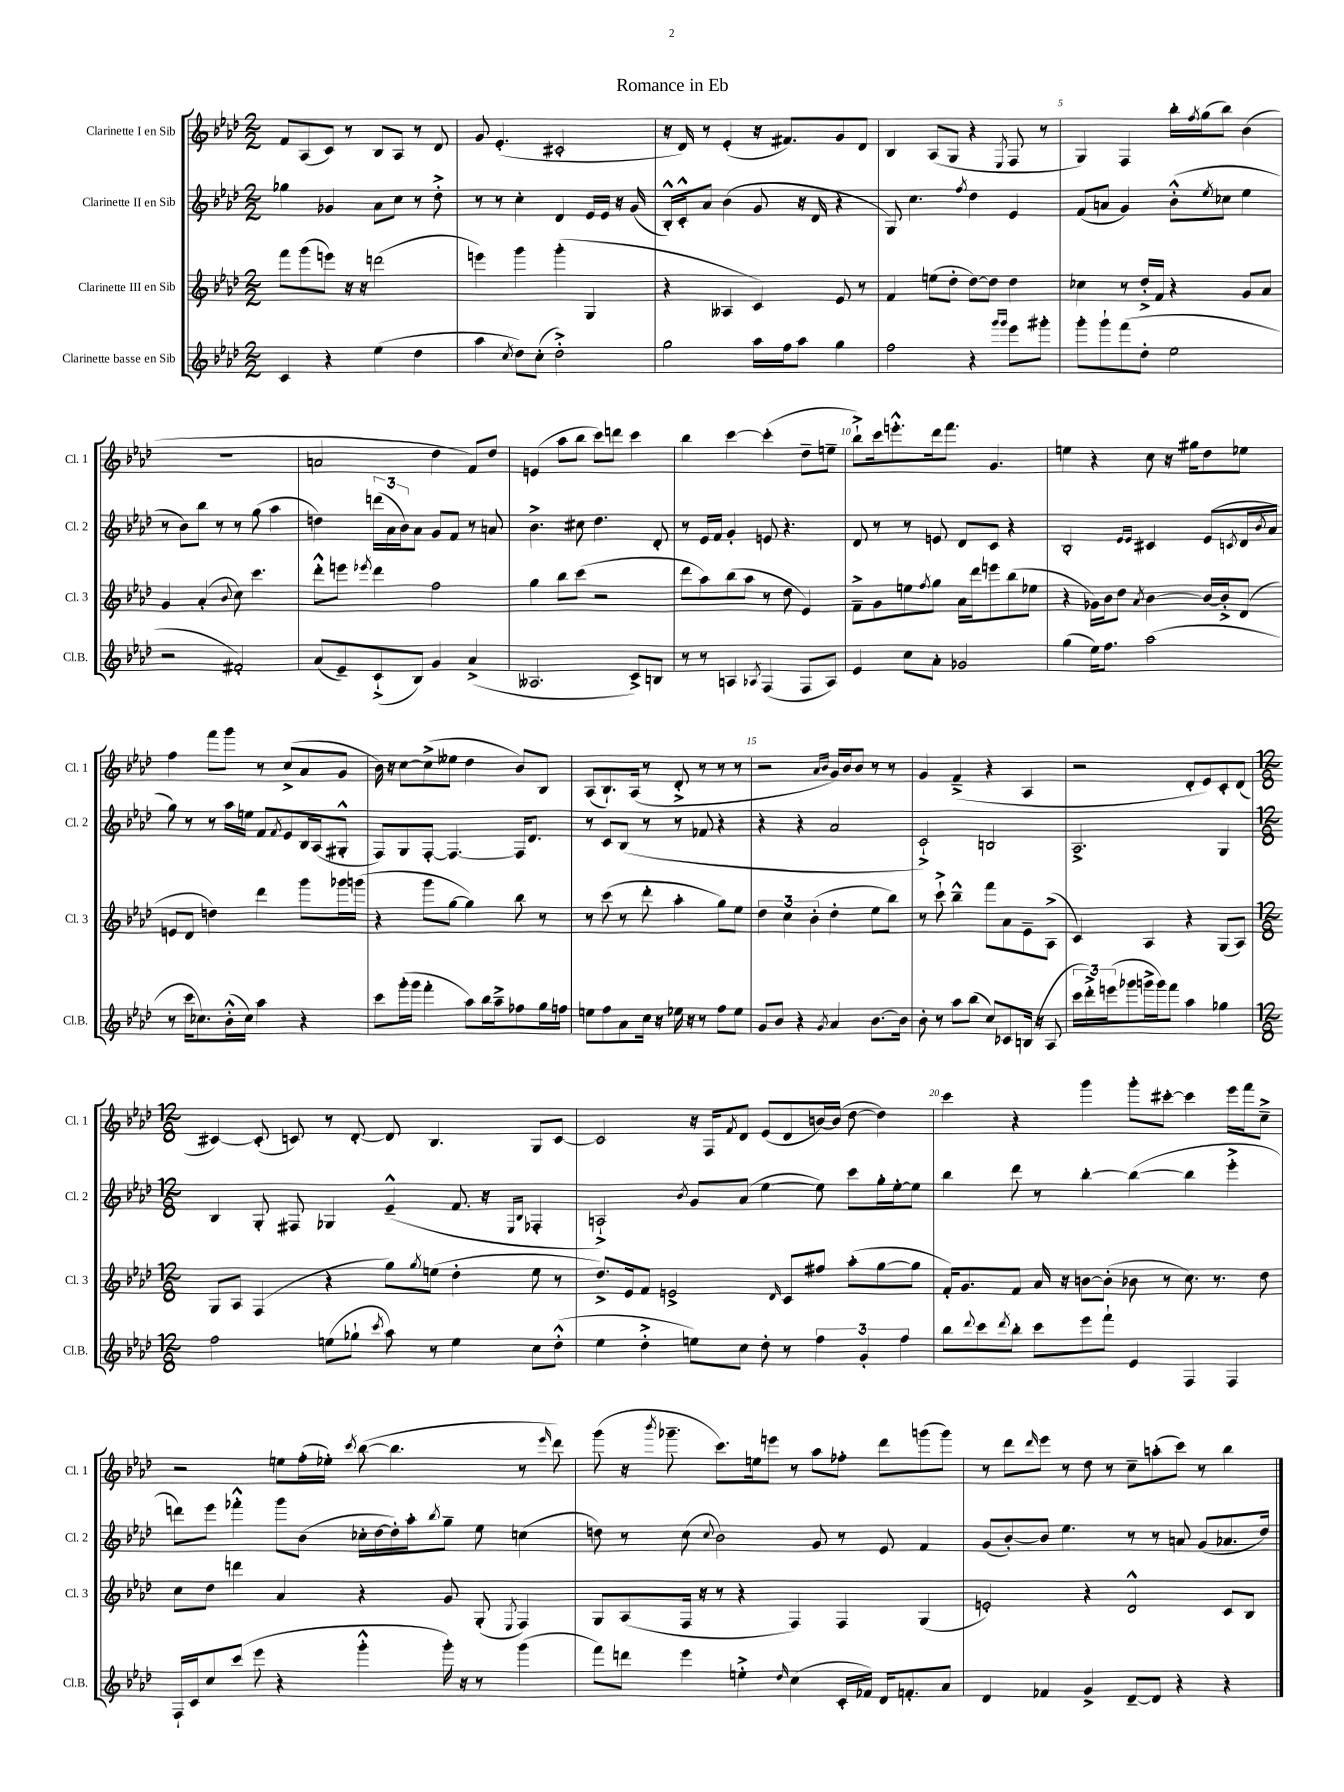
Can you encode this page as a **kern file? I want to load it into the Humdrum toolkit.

**kern	**kern	**kern	**kern
*part4	*part3	*part2	*part1
*staff4	*staff3	*staff2	*staff1
*I"Clarinette basse en Sib	*I"Clarinette III en Sib	*I"Clarinette II en Sib	*I"Clarinette I en Sib
*I'Cl.B.	*I'Cl. 3	*I'Cl. 2	*I'Cl. 1
*clefG2	*clefG2	*clefG2	*clefG2
*k[b-e-a-d-]	*k[b-e-a-d-]	*k[b-e-a-d-]	*k[b-e-a-d-]
*M2/2	*M2/2	*M2/2	*M2/2
=1	=1	=1	=1
4c/	8fff\L	4gg-X\	8f/L
.	(8ggg\	.	(8A-/
4r	8eeen\J)	4g-X/	8c/J)
.	16r	.	8r
.	16r	.	.
(4ee-\	(2dddn\	8a-\L	8B-/L
.	.	8cc\J	8A-/J
4dd-\	.	8r	8r
.	.	8dd-'^\	8d-/
=2	=2	=2	=2
4aa-\	4eeen\)	8r	8g/
.	.	8r	(4.e-'/
8qcc/	.	.	.
8dd-\L)	4ggg\	4cc'\	.
(8cc'\J	.	.	.
2dd-'^\)	(4ggg'\	4d-/	2c#X'/
.	4G/	16e-/LL	.
.	.	16e-/JJ	.
.	.	16r	.
.	.	(16g/	.
=3	=3	=3	=3
2gg\	4r	16B-'^^/LL)	16r
.	.	16c'^^/J	16d-/)
.	.	8a-/J	8r
.	4A--X/	(4b-\	(4e-'/
16aa-\LL	4c/)	8g/	16r
16ff\J	.	.	8.f#X/L)
8aa-\J	.	16r	.
.	.	16d-/	.
4gg\	8e-/	4r	8g/
.	8r	.	8d-/J
=4	=4	=4	=4
2ff\	4f/	8G/)	4B-/
.	.	4.cc\	.
.	(8een\L	.	(8A-/L
.	8dd-'\J	.	8G/J
.	.	8qff/	.
4r	[8dd-\L)	4dd-\	4r
.	8dd-\J]	.	.
16qqggg/LL	.	.	.
16qqggg/JJ	.	.	8qE-/
8eee-\L	4dd-\	4e-/	8F/
8ggg#X'\J	.	.	8r
=5	=5	=5	=5
8ggg'\L	4cc-X\	(8f/L	4G/)
8ggg`\	.	8an/J	.
(8fff\	8r	4g/)	4F/
8dd-'\J	16dd-'^/LL	.	.
.	16f/JJ	.	.
2ee-\	4r	(8b-'^^\L	16bb-'\LL
.	.	.	8qff/
.	.	.	(16gg\J
.	.	8qee-/	.
.	.	8cc-X\J	8bb-\J)
.	8g/L	4ee-\	(4b-\
.	8a-/J	.	.
!!LO:LB:g=z
=6	=6	=6	=6
2r	4g/	8r	1r
.	.	8b-\L)	.
.	(4a-'/	8bb-\J	.
.	.	8r	.
.	8qqb-/	.	.
2f#X'/)	8cc\)	8r	.
.	4.ccc\	(8gg\	.
.	.	4aa-\	.
=7	=7	=7	=7
(8a-/L	8ddd-'^^\L	4ddn\)	2an/
8e-~/)	8eeen\J	.	.
.	8qeee-X/	.	.
(8c`^/	4ddd-\	(24dddn\LL	.
.	.	24a-\	.
.	.	24b-\J)	.
8B-/J)	.	8a-\J	.
4g/	2ff\	8g/L	4dd-\
.	.	8f/J	.
(4a-^/	.	8r	8f/L)
.	.	8an/	8dd-/J
=8	=8	=8	=8
2.A--X/	4gg\	4.b-^\	(4en/
.	8bb-\L	.	8aa-\L
.	(8ccc\J	8cc#X\	8bb-\J
.	2r	4.dd-\	8ccc\L)
.	.	.	8dddn\J
8c^/L)	.	.	4ccc\
8Bn/J	.	8d-'/	.
=9	=9	=9	=9
8r	8ddd-\L	8r	4bb-\
8r	8aa-\)	16e-/LL	.
.	.	16f/JJ	.
4An/	(8bb-\	4g'/	[4ccc\
.	8aa-\J	.	.
8qA-X/	.	.	.
(4F/	8r	8en/	(4ccc'\]
.	8dd-\	4.r	.
8F/L	4e-/)	.	8dd-~\L
8A-/J)	.	.	8een~\J
=10	=10	=10	=10
4e-/	8f~^\L	8d-/	8bb-`^\L)
.	8g\	8r	16ccc\k
.	.	.	8.eeen'^^\
8cc\L	8een\	8r	.
.	8qff/	.	.
8a-'\J	8gg\J	8en/	16ddd-\k
.	.	.	8.fff\J
2g-X/	16a-\LL	8d-/L	.
.	16ddd-\J	.	.
.	8eeen\	8c/J	4.g/
.	(8bb-\	4r	.
.	8ee-X\J	.	.
=11	=11	=11	=11
(4gg\	4r	2B-'/	4een\
16ee-\KL)	16g-X\LL)	.	4r
8.ff\J	16b-\J	.	.
.	8dd-\J	.	.
.	.	16qqe-/LL	.
.	8qa-/	16qqe-/JJ	.
(2aa-\	[4b-\	4c#X/	8cc\
.	.	.	16r
.	.	.	16gg#X\KL
.	16b-/LL_	(8e-/L	8dd-\
.	16b-'^/J]	.	.
.	.	8qcn/	.
.	(8d-/J	16d-/L	8ee-X\J
.	.	8qb-/	.
.	.	16a-/JJ	.
!!LO:LB:g=z
=12	=12	=12	=12
8r	8en/L	8gg\)	4ff\
16ccc\KL	8d-/J	8r	.
8.cc-X\)	.	.	.
.	4ddn\)	8r	8fff\L
(16b-'^^\L	.	16aa-\LL	8ggg\J
16cc-\JJ)	.	16een\JJ	.
4aa-\	4ddd-\	8f/L	8r
.	.	8qf/	.
.	.	8e-/	(8cc^/L
4r	8ggg\L	16B-/L	8a-/
.	.	(16A-/J	.
.	16ggg-X\L	8G#X'^^/J	8g/J
.	(16gggn\JJ	.	.
=13	=13	=13	=13
8ccc\L	4r	8F/L)	16b-\)
.	.	.	16r
(16ggg'\L	.	8G/	[8cc\L
16ggg\JJ	.	.	.
4fff'\	8ggg\L	[8F'/J	(8cc^\]
.	[8gg\J	4.F/_	8ee--X\J
8aa-\L)	4gg\])	.	4dd-\
16bb-\L	.	.	.
16aa-~^\J	.	.	.
8ff-X\	8bb-\	16F/KL]	8b-/L)
.	.	8.d-/J	.
16gg\L	8r	.	8B-/J
16ffn\JJ	.	.	.
=14	=14	=14	=14
8een\L	8r	8r	(8A-/L
8ff\	(8ccc\	8c/L	8.B-`/)
8a-\	8r	(8B-/J	.
.	.	.	(16A-/Jk
16cc\Jk	8ddd-'\	8r	8r
16r	.	.	.
16ee-X\	4aa-'\	8r	8d-'^/
16r	.	.	.
8r	.	8f-X/	8r
8ff\L	8gg\L)	4r	8r
8ee-\J	8ee-\J	.	8r
=15	=15	=15	=15
8g/L	6dd-\	4r	2r
8b-/J	.	.	.
.	6cc\	.	.
4r	.	4r	.
.	(6b-'\	.	.
.	.	.	16qqa-/LL
8qg/	.	.	16qqb-/JJ
4a-/	4dd-'\	2a-/	16g/LL)
.	.	.	16b-/J
.	.	.	8b-/J
[8.b-\L	8ee-\L	.	8r
.	8bb-\J)	.	8r
16b-\Jk]	.	.	.
=16	=16	=16	=16
8b-'\	8r	2c`^/)	4g/
8r	8ccc`^\	.	.
8aa-\L	4bb-~^^\	.	(4f~^/
(8bb-\J	.	.	.
8cc/L)	8fff\L	2Bn/	4r
8c-X/	8a-\	.	.
(16Bn/Jk	8e-~\	.	4A-/
16r	.	.	.
8A-/	(8A-^\J	.	.
=17	=17	=17	=17
24ccc\LL	4c/)	2.A-^/	2r
24ddd-'^\)	.	.	.
(24eeen\J	.	.	.
8ggg-X\	.	.	.
16gggn^\L	4A-/	.	.
16ggg\J)	.	.	.
8fff\J	.	.	.
4aa-\	4r	.	8d-'/L
.	.	.	8e-/)
4gg-X\	(8G/L	4G/	8c'/
.	8A-/J)	.	(8d-/J
!!LO:LB:g=z
=18	=18	=18	=18
*M12/8	*M12/8	*M12/8	*M12/8
2ff\	8G/L	4B-/	[4c#X/)
.	8A-/J	.	.
.	(4F/	8G'/	(8c#'/]
.	.	8F#X/	8cn/)
(8een\L	4r	4G-X/	8r
8gg-X`\J	.	.	[8d-'/
8qccc/	.	.	.
8aa-\)	8gg\L)	(4e-~^^/	8d-/]
.	8qgg/	.	.
8r	(8een\J	.	4.B-/
4ee\	4dd-'\	8.f/	.
.	.	16r	.
.	.	16qqE-/LL	.
.	.	16qqB-/JJ	.
8cc\L	8ee\	4F-X'/	8G/L
(8dd-'^^\J	8r	.	[8c/J
=19	=19	=19	=19
4ee-\	8.dd-^/L)	2An`^/)	2c/]
.	16e-/k	.	.
4dd-'^\	8f/J	.	.
.	2en^/	.	.
.	.	8qb-/	.
8een\L)	.	8g/L	16r
.	.	.	16F/KL
.	.	.	8qf/
8cc\J	.	(8a-/J	8d-/J
8dd-'\	.	[4ee-\	(8e-/L
.	16qqd-/	.	.
8r	8c/L	.	8d-/
6ff\	8ff#X/J	8ee-\])	[16bn/L)
.	.	.	(16b/JJ]
.	(8aa-'\L	8ccc\L	[8dd-\
6g'/	.	.	.
.	[8gg\	16gg'\L	4dd-\])
.	.	[16ee-'\J	.
6ff\	.	.	.
.	8gg\J]	8ee-\J]	.
=20	=20	=20	=20
8bb-\L	16f'/KL)	4bb-\	4ccc\
.	8.g/	.	.
8qqddd-/	.	.	.
8ccc\	.	.	.
8qddd-/	.	.	.
8bb-'\J	8f/J	8ddd-\	4r
8ccc\L	16a-/	8r	.
.	16r	.	.
8eee-\	[8bn\L	[4bb-'\	4ggg\
8fff`\J	(8b'\J]	.	.
4e-/	8b-X\	(4bb-\_	8ggg'\L
.	8r	.	[8ccc#X'\J
4F/	8.cc\)	4bb-\]	4ccc#\]
.	8.r	.	.
4F/	.	4eee-'^\	16eee-\LL
.	.	.	16fff\J
.	8dd-\	.	8cc~^\J
!!LO:LB:g=z
=21	=21	=21	=21
16F`/LL	8cc\L	8dddn\L)	2r
16c/J	.	.	.
8cc/	8dd-\J	8eee-\J	.
(8ccc/J	4dddn\	4fff-X'^^\	.
8eee-\	.	.	.
4r	4a-/	8ggg\L	8een\L
.	.	(8b-\J	(16ff'\L
.	.	.	16ee-X'\JJ)
.	.	.	8qccc/
4ggg'^^\	4r	16cc-X'\LL	([8bb-\
.	.	[16dd-\	.
.	.	16dd-'\])	4.bb-\]
.	.	16aa-'\J	.
.	.	8qbb-/	.
16ggg'\)	8g/	8gg~\J	.
16r	.	.	.
8r	(8G'/	8ee-\	.
.	8qE-/	.	.
(4ggg\	4F/)	(4ccn\	8r
.	.	.	16qqeee-/
.	.	.	8ddd-\)
=22	=22	=22	=22
8fff\L)	8G/L	8ddn\)	(8ggg\
8dddn\J	(8A-/	8r	16r
.	.	.	8qbbb-/
.	.	.	8.ggg-X~\
4eee-\	16F/Jk	(8cc\	.
.	16r	.	.
.	.	8qqcc/	.
.	8r	2b-\)	8.ccc\L)
4een'^\	4r	.	.
.	.	.	16een\k
.	.	.	8eeen\J
16qqdd-/	.	.	.
(4cc\	4F/)	.	8r
.	.	8g/	8aa-\L
16c'/LL	4F/	8r	8ff-X'\J
16f-X/JJ)	.	.	.
16d-/KL	.	8e-/	8ddd-\L
8.fn'/	.	.	.
.	(4G/	4f/	(8gggn\
8a-/J	.	.	8ggg\J)
=23	=23	=23	=23
4d-/	2en'/)	(8g/L	8r
.	.	[8b-'/)	8ddd-\L
.	.	.	16qqddd-/
4f-X/	.	8b-/J]	8eee-\J
.	.	4.ee-\	8r
4g^/	4r	.	8dd-\
.	.	.	8r
[8d-~/L	2d-^^/	8r	8cc~\L
8d-/J]	.	8r	(8aan'\
4r	.	8an/	8ccc\J)
.	.	(8g/L	8r
4r	8c/L	8.a-X/	4bb-\
.	8B-/J	.	.
.	.	16dd-/Jk)	.
==	==	==	==
*-	*-	*-	*-
